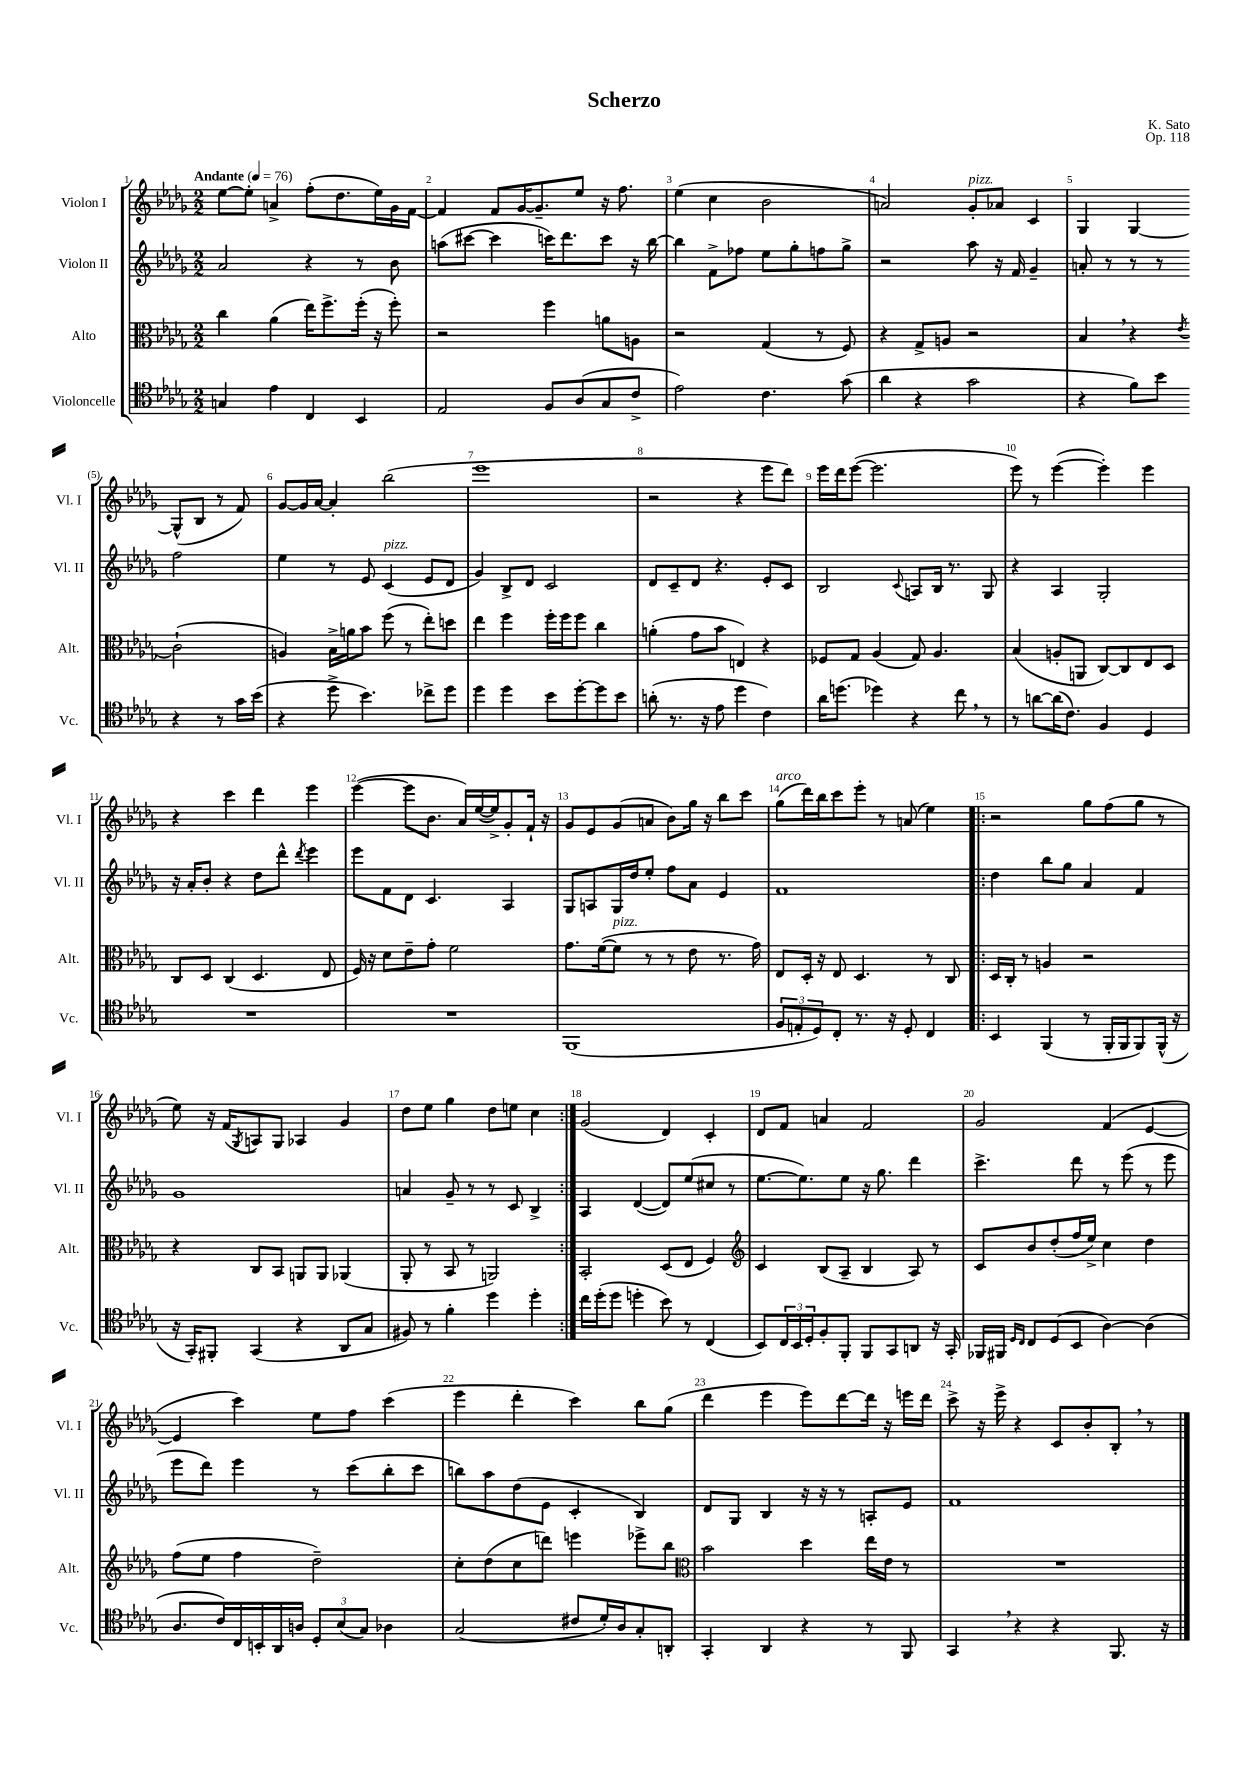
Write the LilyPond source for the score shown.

\header { title = "Scherzo" composer = "K. Sato" opus = "Op. 118" }
<<
\new StaffGroup <<
\new Staff = "s0" \with { instrumentName = "Violon I" shortInstrumentName = "Vl. I" } {
    \clef treble \key des \major \numericTimeSignature \time 2/2 \tempo "Andante" 4 = 76
    ees''8~ ees''8-. a'4-> f''8-.( des''8. ees''16) ges'16 f'16~ |
    f'4 f'8 ges'16~ ges'8.-- ees''8 r16 f''8. |
    ees''4( c''4 bes'2 |
    a'2) ges'8-.^\markup { \italic "pizz." } aes'8 c'4 |
    ges4 ges4~ ges8-^( bes8 r8 f'8) |
    ges'8~ ges'16 aes'16~ aes'4-. bes''2( |
    ees'''1 |
    r2 r4 ees'''8 des'''8) |
    ees'''16 des'''16 ees'''8~( ees'''2. |
    ees'''8) r8 ees'''4~( ees'''4-.) ees'''4 |
    r4 c'''4 des'''4 ees'''4 |
    ees'''4~( ees'''8 bes'8. aes'16) ees''16~( ees''16->) ges'8-. f'16-! r16 |
    ges'8 ees'8 ges'8( a'8 bes'8) ges''16 r16 bes''8 c'''8 |
    ges''8^\markup { \italic "arco" }( des'''16) bes''16 c'''8 ees'''8-. r8 a'8( ees''4) |
    \repeat volta 2 { r2 ges''8 f''8( ges''8 r8 |
    ees''8) r16 f'16( \acciaccatura { ges8 } a8) ges8 aes4 ges'4 |
    des''8 ees''8 ges''4 des''8 e''8 c''4 | }
    ges'2( des'4) c'4-. |
    des'8 f'8 a'4 f'2 |
    ges'2 f'4( ees'4~ |
    ees'4 c'''4) ees''8 f''8 c'''4( |
    ees'''4 des'''4-. c'''4) bes''8 ges''8( |
    des'''4 ees'''4 ees'''8) des'''8~ des'''16 r16 e'''16 des'''16 |
    c'''8-> r16 ees'''16-> r4 c'8 bes'8-. bes8-. \breathe r8 \bar "|." |
}
\new Staff = "s1" \with { instrumentName = "Violon II" shortInstrumentName = "Vl. II" } {
    \clef treble \key des \major \numericTimeSignature \time 2/2
    aes'2 r4 r8 bes'8 |
    a''8( cis'''8~ cis'''4 c'''16) des'''8. c'''8 r16 bes''16~ |
    bes''4 f'8-> fes''8 ees''8 ges''8-. f''8 ges''8-> |
    r2 aes''8 r16 f'16 ges'4-- |
    a'8-. r8 r8 r8 f''2 |
    ees''4 r8 ees'8 c'4^\markup { \italic "pizz." }( ees'8 des'8 |
    ges'4) bes8-> des'8 c'2 |
    des'8 c'8-- des'8 r4. ees'8-. c'8 |
    bes2 \appoggiatura { c'8 } a8 bes16 r8. ges8 |
    r4 aes4 ges2-. |
    r16 aes'16-. bes'8-. r4 des''8 des'''8-^ \acciaccatura { des'''8 } ees'''4 |
    ees'''8 f'8 des'8 c'4. aes4 |
    ges8 a8 ges16 des''16 ees''8-. f''8 aes'8 ees'4 |
    f'1 |
    \repeat volta 2 { des''4 bes''8 ges''8 aes'4 f'4 |
    ges'1 |
    a'4 ges'8-- r8 r8 c'8 bes4-> | }
    aes4 des'4~( des'8) ees''8( cis''8 r8 |
    ees''8.~ ees''8.) ees''8 r16 ges''8. des'''4 |
    c'''4.-> des'''8 r8 ees'''8( r8 ees'''8 |
    ees'''8 des'''8) ees'''4 r8 c'''8( bes''8-. c'''8 |
    b''8) aes''8 des''8( ees'8 c'4-. bes4) |
    des'8 ges8 bes4 r16 r16 r8 a8-. ees'8 |
    f'1 \bar "|." |
}
\new Staff = "s2" \with { instrumentName = "Alto" shortInstrumentName = "Alt." } {
    \clef alto \key des \major \numericTimeSignature \time 2/2
    c''4 aes'4( ees''16) f''8.-> f''16-.( r16 f''8-.) |
    r2 f''4 a'8 a8 |
    r2 ges4( r8 f8) |
    r4 ges8-> a8 r2 |
    bes4 \breathe r4 \acciaccatura { ees'8 } c'2-!( |
    a4) bes16-> a'16 bes'8 f''8( r8 ees''8-.) d''8 |
    ees''4 f''4 f''16-. f''16 f''8 c''4 |
    a'4-.( ges'8 bes'8 e4) r4 |
    fes8 ges8 aes4( ges8) aes4. |
    bes4( a8-. a,8 c8~) c8 ees8 des8 |
    c8 des8 c4( des4. ees8 |
    f16) r16 des'8 ees'8-- ges'8-. f'2 |
    ges'8. f'16~( f'8^\markup { \italic "pizz." } r8 r8 ees'8 r8. ges'16) |
    ees8 des16-. r16 ees8 des4. r8 c8 |
    \repeat volta 2 { des16 c16-. r8 a4 r2 |
    r4 c8 bes,8 a,8 a,8 aes,4( |
    aes,8-. r8 bes,8 r8 a,2) | }
    bes,2-. des8( ees8 f4) |
    \clef treble c'4 bes8( aes8-- bes4 aes8) r8 |
    c'8 bes'8 des''8-.( f''16 ees''16->) c''4 des''4 |
    f''8( ees''8 f''4 des''2--) |
    c''8-. des''8( c''8 d'''8) e'''4 ees'''8-> bes''8 |
    \clef alto bes'2 des''4 ees''16 ees'16 r8 |
    R1 \bar "|." |
}
\new Staff = "s3" \with { instrumentName = "Violoncelle" shortInstrumentName = "Vc." } {
    \clef tenor \key des \major \numericTimeSignature \time 2/2
    g4 ees'4 c4 bes,4 |
    ees2 f8 aes8( ges8 c'8-> |
    ees'2) c'4. ges'8( |
    aes'4 r4 ges'2 |
    r4 f'8) bes'8 r4 r8 ges'16 bes'16( |
    r4 des''8-> bes'4.) ces''8-> des''8 |
    des''4 des''4 bes'8 des''8~-. des''8 bes'8 |
    a'8-.( r8. r16 ees'8 des''4 c'4) |
    aes'16 d''8.( des''4) r4 c''8 \breathe r8 |
    r8 a'8~ a'16( c'8.) f4 des4 |
    R1 |
    R1 |
    f,1( |
    \tuplet 3/2 { f8 e8-. des8) } c8-. r8. r16 des8-. c4 |
    \repeat volta 2 { bes,4 f,4( r8 f,16-. f,16 f,8) f,16-^( r16 |
    r16 ges,16-.) fis,8-. ges,4( r4 aes,8 ges8 |
    fis8) r8 f'4-. des''4 des''4-. | }
    c''16 des''16-.( des''8 d''4-. bes'8) r8 c4( |
    bes,8) \tuplet 3/2 { c16 bes,16 des16-. } f8-. f,8-. f,8 ges,8 a,8 r16 ges,16-. |
    fes,16 fis,16 \grace { des16 c16 } c8 des8( bes,8 aes4~) aes4( |
    aes8. c'16) c16 b,16-. aes,16 a16 \tuplet 3/2 { des8-. bes8( ges8) } aes4 |
    ges2( cis'8 des'16-.) aes16 ges8-. a,8-. |
    ges,4-. aes,4 r4 r8 f,8 |
    ges,4 \breathe r4 r4 f,8. r16 \bar "|." |
}
>>
>>
\layout { \context { \Score \override BarNumber.break-visibility = ##(#f #t #t) barNumberVisibility = #all-bar-numbers-visible } }
